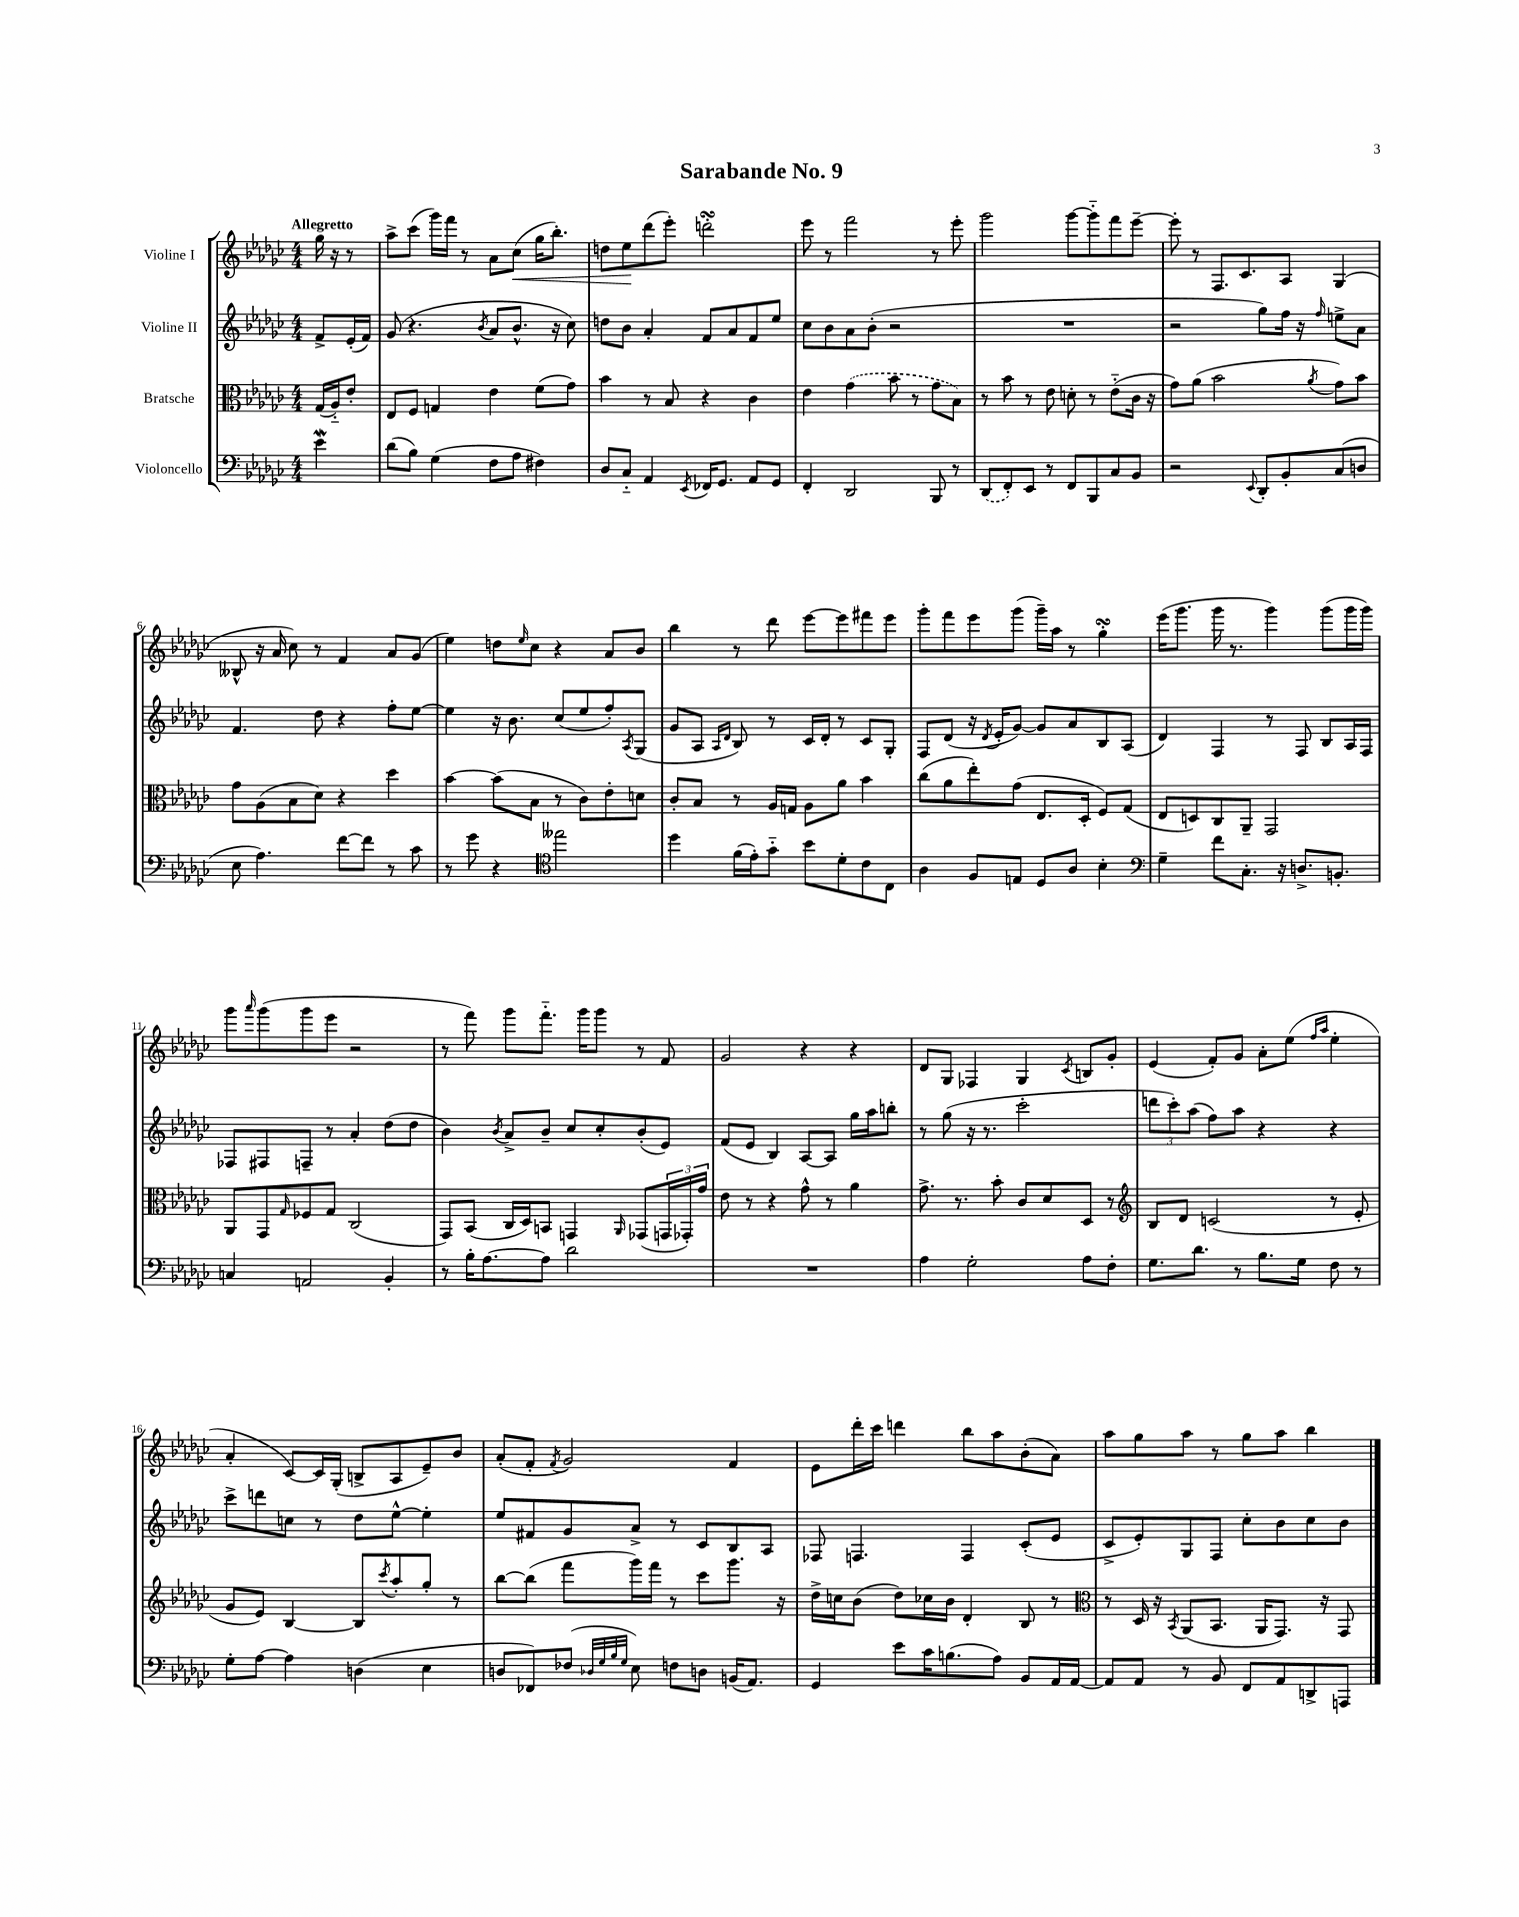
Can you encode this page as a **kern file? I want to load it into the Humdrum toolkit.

**kern	**kern	**kern	**kern	**dynam
*part4	*part3	*part2	*part1	*part1
*staff4	*staff3	*staff2	*staff1	*staff1
*I"Violoncello	*I"Bratsche	*I"Violine II	*I"Violine I	*
*clefF4	*clefC3	*clefG2	*clefG2	*
*k[b-e-a-d-g-c-]	*k[b-e-a-d-g-c-]	*k[b-e-a-d-g-c-]	*k[b-e-a-d-g-c-]	*
*M4/4	*M4/4	*M4/4	*M4/4	*
=	=	=	=	=
!	!	!	!LO:TX:a:B:t=Allegretto	!
4e-W\	(16G-/LL	8f^/L	16gg-\	.
.	16A-/J)	.	16r	.
.	8e-'/J	(16e-'/L	8r	.
.	.	16f/JJ)	.	.
=1	=1	=1	=1	=1
(8d-\L	8E-/L	(8g-/	8aa-^\L	.
8B-\J)	8F/J	4.r	(8ccc-\J	.
(4G-\	4Gn/	.	16ggg-\LL)	.
.	.	.	16fff\JJ	.
.	.	.	8r	.
.	.	8qb-/	.	.
8F\L	4e-\	8a-/L	8a-\L	.
!	!	!	!	!LO:HP:b
8A-\J	.	8.b-^^/J	(8cc-\J	<
4F#X\)	(8f\L	.	16gg-\KL	.
.	.	16r	8.bb-'\J)	.
.	8g-\J)	8cc-\)	.	.
=2	=2	=2	=2	=2
8D-/L	4b-\	8ddn\L	8ddn\L	.
8C-/J	.	8b-\J	8ee-\	.
4AA-/	8r	4a-'/	(8ddd-\	[
.	8B-/	.	8eee-'\J)	.
8qEE-/	.	.	.	.
16FF-X/KL	4r	8f/L	2dddnsSsS'\	.
8.GG-/J	.	.	.	.
.	.	8a-/	.	.
8AA-/L	4c-\	8f/	.	.
8GG-/J	.	8ee-/J	.	.
=3	=3	=3	=3	=3
4FF'/	4e-\	8cc-\L	8eee-\	.
.	.	8b-\	8r	.
2DD-/	(4g-\	8a-\	2fff\	.
.	.	(8b-'\J	.	.
.	8b-\	2r	.	.
.	8r	.	.	.
8BBB-/	8g-\L	.	8r	.
8r	8B-\J)	.	8eee-'\	.
=4	=4	=4	=4	=4
(8DD-/L	8r	1r	2ggg-\	.
8FF'/)	8b-\	.	.	.
8EE-/J	8r	.	.	.
8r	8e-\	.	.	.
8FF/L	8dn'\	.	[8ggg-\L	.
8BBB-/	8r	.	8ggg-\]	.
8C-/	(8e-\L	.	8fff\	.
8BB-/J	16c-\Jk	.	[8eee-~\J	.
.	16r	.	.	.
=5	=5	=5	=5	=5
2r	8g-\L)	2r	8eee-'\]	.
.	(8a-\J	.	8r	.
.	2b-\	.	8.F/L	.
.	.	.	8.c-/	.
8qqEE-/	.	.	.	.
8DD-'/L	.	8gg-\L)	.	.
8BB-'/	.	16ff\Jk	8A-/J	.
.	.	16r	.	.
.	8qa-/	16qqff/	.	.
(8C-/	8g-\L)	8een^\L	(4G-/	.
8Dn/J	8b-\J	8a-\J	.	.
!!LO:LB:g=z
=6	=6	=6	=6	=6
8E-\	8g-\L	4.f/	8B--X^^/	.
4.A-\)	(8A-\	.	16r	.
.	.	.	16a-/	.
.	8B-\	.	8cc-\)	.
.	8d-\J)	8dd-\	8r	.
[8f\L	4r	4r	4f/	.
8f\J]	.	.	.	.
8r	4dd-\	8ff'\L	8a-/L	.
8c-\	.	[8ee-\J	(8g-/J	.
=7	=7	=7	=7	=7
8r	[4b-\	4ee-\]	4ee-\)	.
8g-\	.	.	.	.
4r	(8b-\L]	16r	8ddn\L	.
.	.	8.b-\	.	.
.	.	.	16qqee-/	.
.	8B-\J	.	8cc-\J	.
*clefC4	*	*	*	*
2ee--X\	8r	(8cc-/L	4r	.
.	8c-\L)	8ee-/	.	.
.	8e-'\	8ff'/)	8a-/L	.
.	.	8qA-/	.	.
.	8dn\J	(8G-/J	8b-/J	.
=8	=8	=8	=8	=8
4dd-\	8c-'/L	8g-/L	4bb-\	.
.	8B-/J	8A-/J	.	.
.	.	16qqA-/LL	.	.
.	.	16qqd-/JJ	.	.
(16f\LL	8r	8B-/)	8r	.
16e-'\J)	.	.	.	.
8g-\J	16A-/LL	8r	8ddd-\	.
.	16Gn/JJ	.	.	.
8b-\L	8A-\L	16c-/LL	[8eee-\L	.
.	.	16d-'/JJ	.	.
8d-'\	8a-\J	8r	8eee-\]	.
8c-\	4b-\	8c-/L	8fff#X\	.
8C-\J	.	8G-'/J	8eee-\J	.
=9	=9	=9	=9	=9
4A-\	(8cc-\L	8F/L	8ggg-'\L	.
.	8a-\	(8d-/J	8fff\	.
8F/L	8ee-'\)	16r	8eee-\	.
.	.	8qd-/	.	.
.	.	16e-'/KL	.	.
8En/J	(8g-\J	[8g-/J)	(8ggg-\J	.
8D-/L	8.E-/L	8g-/L]	16ggg-~\LL)	.
.	.	.	16aa-\JJ	.
8A-/J	.	8a-/	8r	.
.	16D-'/Jk	.	.	.
4B-'\	8F/L)	8B-/	4gg-sSSs'\	.
.	(8G-/J	(8A-/J	.	.
=10	=10	=10	=10	=10
*clefF4	*	*	*	*
4G-~\	8E-/L	4d-/)	(16eee-\KL	.
.	.	.	8.ggg-\J	.
.	8Dn/)	.	.	.
8f\L	8C-/	4F/	16ggg-\	.
.	.	.	8.r	.
8.C-'\J	8AA-~/J	.	.	.
.	2GG-/	8r	4ggg-\)	.
16r	.	.	.	.
8.Dn^/L	.	8F/	.	.
.	.	8B-/L	(8ggg-\L	.
8.BBn'/J	.	.	.	.
.	.	16A-/L	16ggg-\L	.
.	.	16F/JJ	16ggg-\JJ)	.
!!LO:LB:g=z
=11	=11	=11	=11	=11
4Cn/	8AA-/L	8F-X/L	8ggg-\L	.
.	.	.	16qqaaa-/	.
.	8GG-/	8F#X/	(8ggg-\	.
.	16qqG-/	.	.	.
2AAn/	8F-X/	8Fn~/J	8ggg-\	.
.	8G-/J	8r	8eee-\J	.
.	(2C-/	4a-'/	2r	.
4BB-'/	.	(8dd-\L	.	.
.	.	8dd-\J	.	.
=12	=12	=12	=12	=12
8r	8GG-/L)	4b-\)	8r	.
16B-'\KL	(8BB-/J	.	8fff\)	.
[8.A-\	.	.	.	.
.	.	8qb-/	.	.
.	16C-/LL	8a-^/L	8ggg-\L	.
.	16D-/J)	.	.	.
8A-\J]	8BBn/J	8b-~/J	8.fff\J	.
2d-\	4GGn/	8cc-/L	.	.
.	.	.	16ggg-\KL	.
.	.	8cc-'/	8ggg-\J	.
.	16qqAA-/	.	.	.
.	(8GG-X/L	(8b-'/	8r	.
.	24GGn/L	8e-/J)	8f/	.
.	24GG-X'/)	.	.	.
.	24g-/JJ	.	.	.
=13	=13	=13	=13	=13
1r	8e-\	(8f/L	2g-/	.
.	8r	8e-/J	.	.
.	4r	4B-/)	.	.
.	8g-^^\	[8A-/L	4r	.
.	8r	8A-/J]	.	.
.	4a-\	16gg-\LL	4r	.
.	.	16aa-\J	.	.
.	.	8bbn'\J	.	.
=14	=14	=14	=14	=14
4A-\	8.g-^\	8r	8d-/L	.
.	.	(8gg-\	8G-/J	.
.	8.r	.	.	.
2G-'\	.	16r	4F-X/	.
.	.	8.r	.	.
.	8b-'\	.	.	.
.	8c-/L	2ccc-'\	4G-/	.
.	8d-/	.	.	.
.	.	.	8qc-/	.
8A-\L	8D-/J	.	8Bn/L	.
8F'\J	8r	.	8g-'/J	.
=15	=15	=15	=15	=15
*	*clefG2	*	*	*
8.G-\L	8B-/L	12dddn\L	(4e-/	.
.	.	12ccc-'\)	.	.
.	8d-/J	.	.	.
.	.	(12aa-\J	.	.
8.d-\J	.	.	.	.
.	(2cn/	8ff\L)	8f'/L)	.
8r	.	8aa-\J	8g-/J	.
8.B-\L	.	4r	8a-'\L	.
.	.	.	(8ee-\J	.
16G-\Jk	.	.	.	.
.	.	.	16qqff/LL	.
.	.	.	16qqaa-/JJ	.
8F\	8r	4r	4ee-'\	.
8r	8e-'/	.	.	.
!!LO:LB:g=z
=16	=16	=16	=16	=16
8G-'\L	8g-/L	8ccc-^\L	4a-'/	.
[8A-\J	8e-/J)	8dddn\	.	.
4A-\]	[4B-/	8ccn\J	[8c-/L)	.
.	.	8r	16c-/L]	.
.	.	.	(16G-'/JJ	.
(4Dn\	8B-/L]	8dd-\L	8Bn^/L	.
.	8qccc-/	.	.	.
.	8aa-'/	[8ee-^^\J	8A-/	.
4E-\	8gg-'/J	4ee-'\]	8e-~/)	.
.	8r	.	8b-/J	.
=17	=17	=17	=17	=17
8Dn/L	[8bb-\L	8ee-/L	(8a-'/L	.
8FF-X/)	(8bb-\J]	8f#X/	8f'/J	.
.	.	.	8qf/	.
(8F-X/J	8fff\L	8g-/	2g-/)	.
32qqD-X/LLL	.	.	.	.
32qqG-/	.	.	.	.
32qqB-/	.	.	.	.
32qqG-/JJJ	.	.	.	.
8E-\)	16ggg-\L)	8a-^/J	.	.
.	16fff\JJ	.	.	.
8Fn\L	8r	8r	.	.
8Dn\J	8ccc-\L	8c-/L	.	.
(16BBn/KL	8.ggg-\J	8B-/	4f/	.
8.AA-/J)	.	.	.	.
.	.	8A-/J	.	.
.	16r	.	.	.
=18	=18	=18	=18	=18
4GG-/	16dd-^\LL	8F-X/	8e-\L	.
.	16ccn\J	.	.	.
.	(8b-\J	4.Fn/	16ddd-'\L	.
.	.	.	16ccc-\JJ	.
8e-\L	8dd-\L)	.	4dddn\	.
16c-\K	16cc-X\L	.	.	.
(8.Bn\	16b-\JJ	.	.	.
.	4d-'/	4F/	8bb-\L	.
8A-\J)	.	.	8aa-\	.
8BB-/L	8B-/	(8c-'/L	(8b-'\	.
16AA-/L	8r	8e-/J	8a-\J)	.
[16AA-/JJ	.	.	.	.
=19	=19	=19	=19	=19
*	*clefC3	*	*	*
8AA-/L]	8r	8c-^/L	8aa-\L	.
8AA-/J	16D-/	8e-'/)	8gg-\	.
.	16r	.	.	.
.	8qBB-/	.	.	.
8r	(8AA-/L	8G-/	8aa-\J	.
8BB-/	8.BB-/J	8F/J	8r	.
8FF/L	.	8cc-'\L	8gg-\L	.
.	16AA-/KL	.	.	.
8AA-/	8.GG-/J)	8b-\	8aa-\J	.
8DDn^/	.	8cc-\	4bb-\	.
.	16r	.	.	.
8AAAn/J	8GG-/	8b-\J	.	.
==	==	==	==	==
*-	*-	*-	*-	*-
